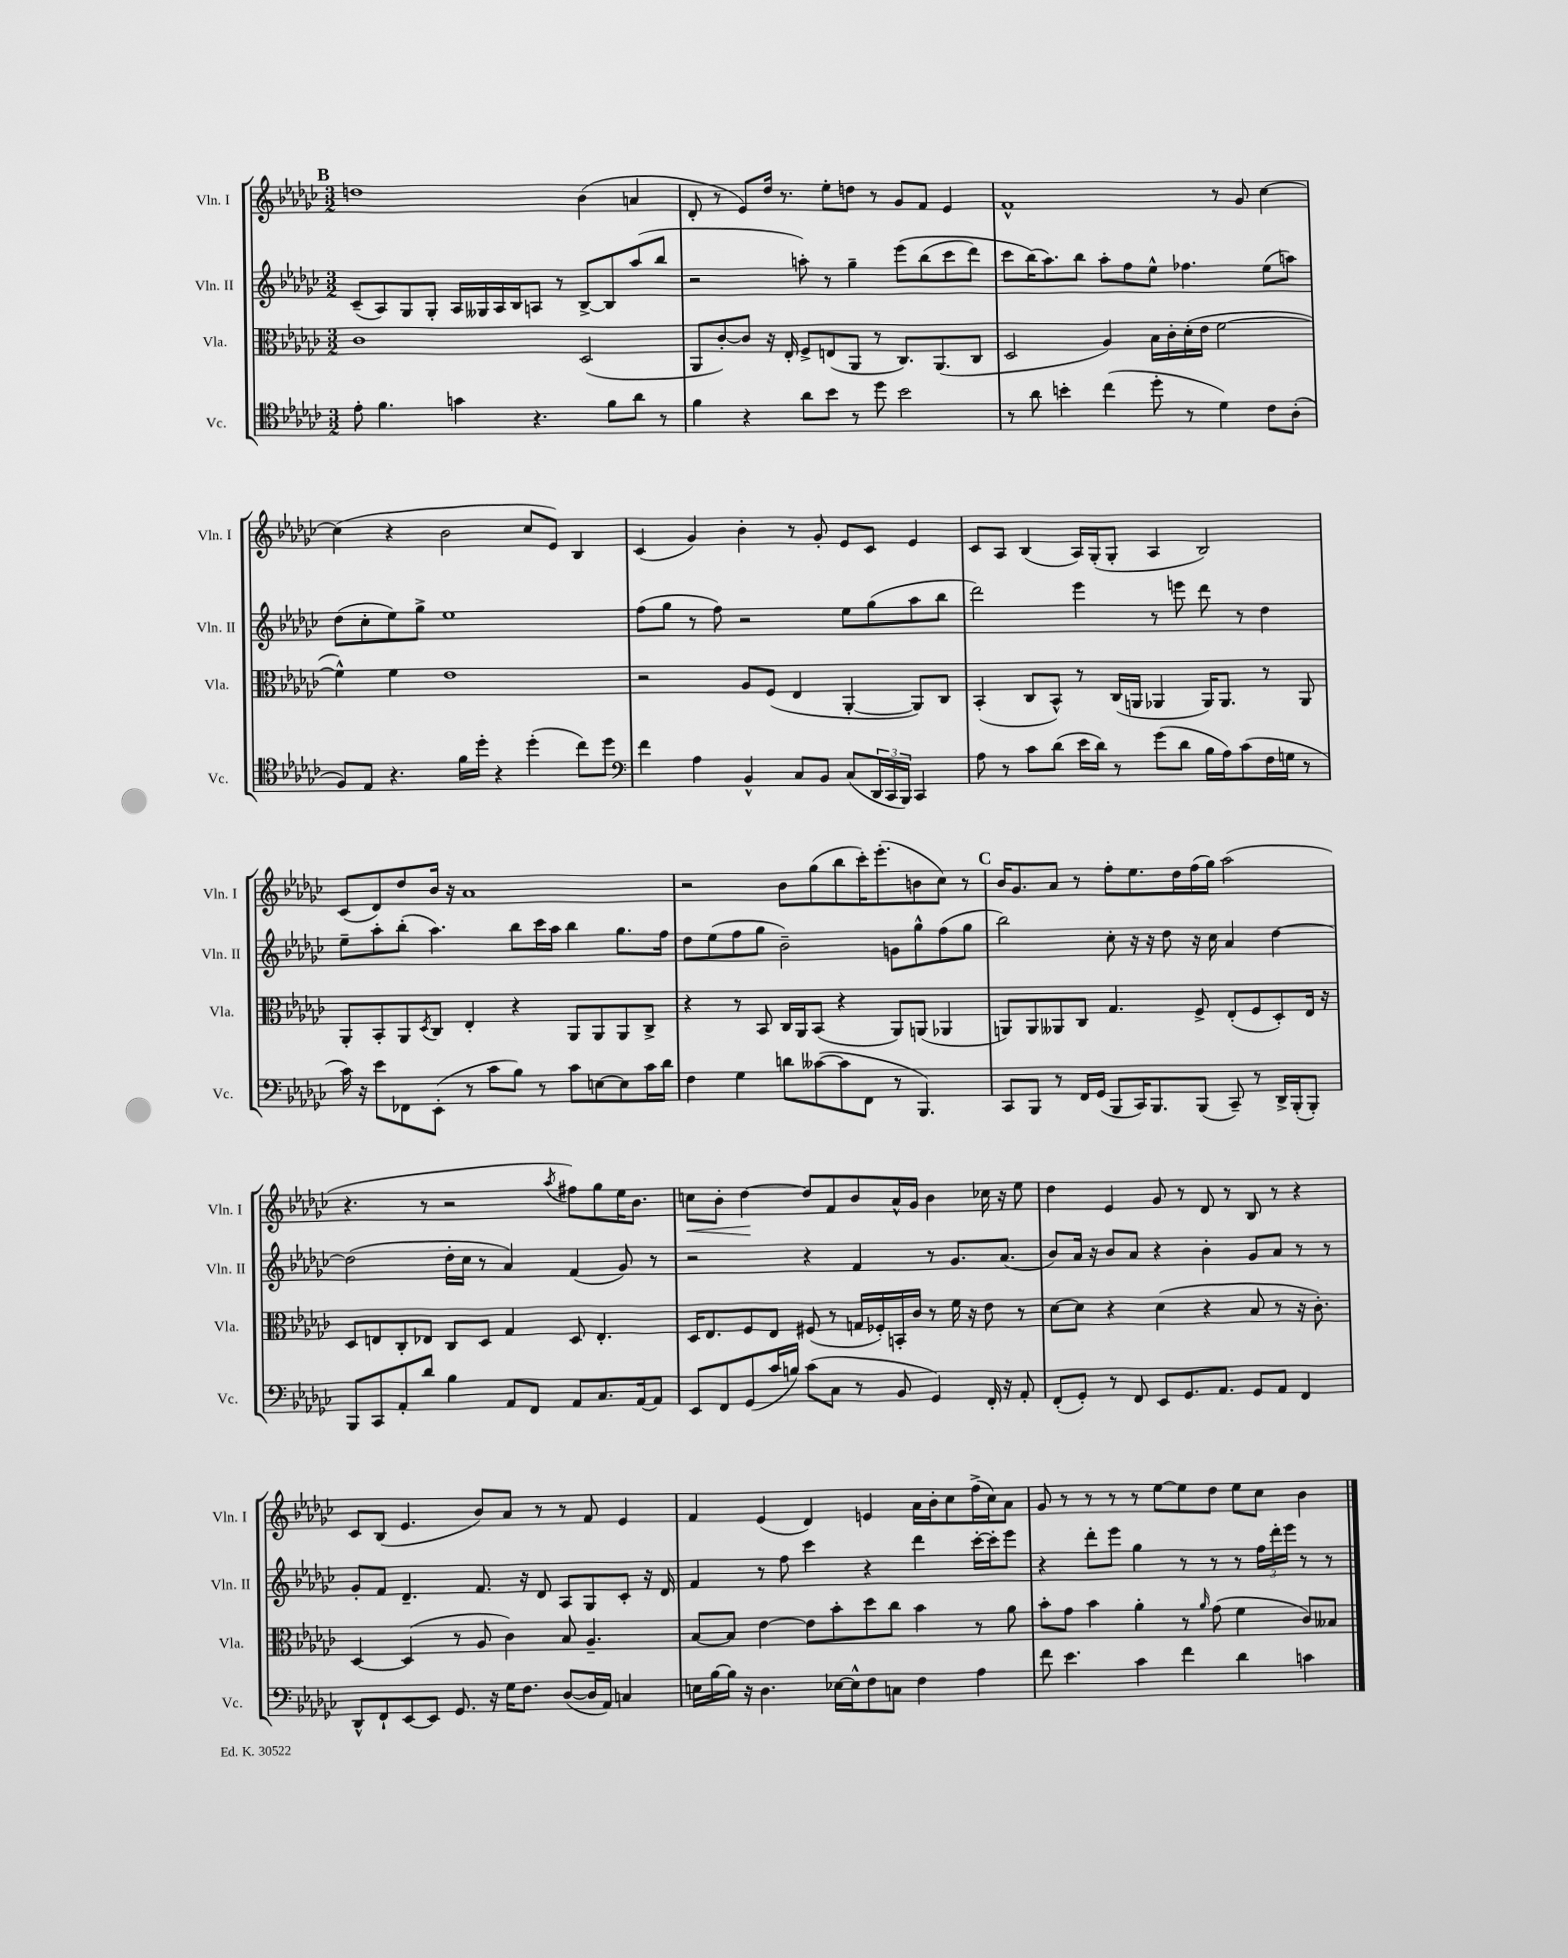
<<
\new StaffGroup <<
\new Staff = "s0" \with { instrumentName = "Vln. I" shortInstrumentName = "Vln. I" } {
    \clef treble \key ges \major \numericTimeSignature \time 3/2
    \mark \markup { \bold "B" } d''1 bes'4( a'4 |
    des'8-. r8 ees'8) des''16 r8. ees''8-. d''8 r8 ges'8 f'8 ees'4 |
    f'1-^ r8 ges'8 ces''4~ |
    ces''4( r4 bes'2 ces''8 ees'8) bes4 |
    ces'4( ges'4) bes'4-. r8 ges'8-. ees'8 ces'8 ees'4 |
    ces'8 aes8 bes4( aes16) ges16-.( ges8-. aes4 bes2) |
    ces'8( des'8) des''8 bes'16 r16 aes'1 |
    r2 bes'8 ges''8( bes''8 ces'''16-.) ees'''8.-.( b'8 ces''8) r8 |
    \mark \markup { \bold "C" } bes'16 ges'8. aes'8 r8 f''8-. ees''8. des''16 f''16( ges''16) aes''2( |
    r4. r8 r2 \acciaccatura { aes''8 } fis''8) ges''8 ees''16 bes'8. |
    c''8\< bes'8-. des''4~\! des''8 f'8 bes'8 aes'16-^ ges'16 bes'4 ces''16 r16 ees''8 |
    des''4 ees'4 ges'8 r8 des'8 r8 bes8 r8 r4 |
    ces'8 bes8( ees'4. bes'8) aes'8 r8 r8 f'8 ees'4 |
    f'4 ees'4( des'4) e'4 aes'16 bes'16-. ces''8 f''16->( ces''16) aes'8 |
    ges'8 r8 r8 r8 r8 ees''8~ ees''8 des''8 ees''8 ces''8 bes'4 \bar "|." |
}
\new Staff = "s1" \with { instrumentName = "Vln. II" shortInstrumentName = "Vln. II" } {
    \clef treble \key ges \major \numericTimeSignature \time 3/2
    \mark \markup { \bold "B" } ces'8--( aes8) ges8 ges8-. aes16 geses16 aes16 bes16 a8 r8 bes8~-> bes8 aes''8( bes''8 |
    r2 a''8-.) r8 ges''4-- ees'''8\( bes''8( ces'''8 des'''8) |
    ces'''8 bes''16(\) aes''8.) bes''8 aes''8-. f''8 ees''8-^ fes''4. ees''8( a''8) |
    des''8( ces''8-. ees''8) ges''8-> ees''1 |
    f''8( ges''8 r8 f''8) r2 ees''8 ges''8( aes''8 bes''8 |
    des'''2) ees'''4 r8 e'''8 des'''8 r8 des''4 |
    ees''8-- aes''8-. bes''8-.( aes''4.) bes''8 ces'''16 aes''16 bes''4 ges''8. f''16 |
    des''8 ees''8( f''8 ges''8 bes'2--) g'8 ges''8-^ f''8( ges''8 |
    \mark \markup { \bold "C" } bes''2) ces''8-. r16 r16 des''8 r16 ces''16 aes'4 des''4~ |
    des''2( des''16-. ces''16 r8 aes'4) f'4( ges'8) r8 |
    r2 r4 f'4 r8 ges'8. aes'8.( |
    bes'8) aes'16 r16 bes'8 aes'8 r4 bes'4-. ges'8 aes'8 r8 r8 |
    ges'8-. f'8 des'4.-- f'8. r16 des'8 aes8 ges8 ces'8-. r16 des'16 |
    f'4 r8 f''8 ces'''4 r4 des'''4 ces'''16~-. ces'''16-. ees'''8 |
    r4 des'''8-. ees'''8 ges''4 r8 r8 r8 \tuplet 3/2 { f''16 des'''16-. ees'''16 } r8 r8 \bar "|." |
}
\new Staff = "s2" \with { instrumentName = "Vla." shortInstrumentName = "Vla." } {
    \clef alto \key ges \major \numericTimeSignature \time 3/2
    \mark \markup { \bold "B" } ces'1 des2( |
    aes,8 ces'8~-.) ces'8 r16 ees16-. f8-> e8( aes,8 r8 ces8.) aes,8.( ces8 |
    des2 aes4) bes16 ces'16-. des'16-.( ees'16 f'2~ |
    f'4-^) f'4 ees'1 |
    r2 aes8 f8( ees4 aes,4~-. aes,8) ces8 |
    bes,4-.( ces8 bes,8-^) r8 ces16( a,16 aes,4 aes,16) aes,8. r8 aes,8 |
    aes,8-. bes,8-. aes,8 \acciaccatura { des8 } ces8 ees4-. r4 aes,8 aes,8 aes,8 ces8-> |
    r4 r8 bes,8 ces16 aes,16 bes,8( r4 aes,8) a,8( aes,4 |
    \mark \markup { \bold "C" } a,8) a,8 aeses,8 ces8 ges4. f8-> ees8-.( f8 des8-.) ees16 r16 |
    des8 e8 ces8-. ees8 ces8 des8 ges4 des8 ees4.-. |
    des16 ees8. f8 ees8 fis8( r8 g16 fes16-.) b,16-. ces'16 r8 f'16 r16 ees'8 r8 |
    des'8~ des'8 r4 des'4( r4 bes8 r8 r16 ces'8.-.) |
    des4~ des4( r8 aes8 ces'4) bes8 aes4.-- |
    bes8~ bes8 ees'4~ ees'8 bes'8-. des''8 ces''8 bes'4 r8 aes'8 |
    bes'8-. ges'8 bes'4 aes'4-. r8 \grace { aes'16 } ges'8( f'4 ces'8) beses8 \bar "|." |
}
\new Staff = "s3" \with { instrumentName = "Vc." shortInstrumentName = "Vc." } {
    \clef tenor \key ges \major \numericTimeSignature \time 3/2
    \mark \markup { \bold "B" } ees'8-. f'4. g'4 r4. f'8 aes'8 r8 |
    f'4 r4 aes'8 bes'8 r8 des''8 bes'2 |
    r8 aes'8 b'4-. ces''4( des''8-. r8 des'4) ces'8 aes8-.( |
    f8) ees8 r4. f'16 des''16-. r4 des''4-.( ces''8) des''8 |
    \clef bass f'4 aes4 bes,4-^ ces8 bes,8 ces8( \tuplet 3/2 { des,16 ces,16 bes,,16) } ces,4 |
    aes8 r8 ces'8 des'8( ees'16 des'16) r8 ges'8( des'8 bes16 aes16) ces'8( f16 g16 r8 |
    ces'16) r16 ees'8 fes,8 ees,8-.( r8 ces'8 bes8) r8 ces'8 e8~ e8 ces'16 des'16 |
    f4 ges4 d'8 ceses'8~( ceses'8 f,8 r8 bes,,4.) |
    \mark \markup { \bold "C" } ces,8 bes,,8 r8 f,16 ges,16( bes,,8 ces,16) bes,,8. bes,,8( ces,8--) r8 des,16-> bes,,16-.( bes,,8-.) |
    bes,,8 ces,8 aes,8-. des'8 bes4 aes,8 f,8 aes,8 ces8. aes,16~ aes,8 |
    ees,8 f,8 ges,8( ces'16 b16) ces'8( ces8 r8 bes,8 ges,4) f,16-. r16 aes,8-. |
    f,8-.( ges,8-.) r8 f,8 ees,8 ges,8. aes,8. ges,8 aes,8 f,4 |
    des,8-^ f,8-! ees,8~ ees,8 ges,8. r16 ges16 f8. des8~( des16 aes,16) c4 |
    e16 bes16~ bes16 r16 des4. ees16~ ees16-^ f8 c8 f4 aes4 |
    f'8 ees'4. ces'4 f'4 des'4 c'4 \bar "|." |
}
>>
>>
\layout { \context { \Score \remove "Bar_number_engraver" } }
